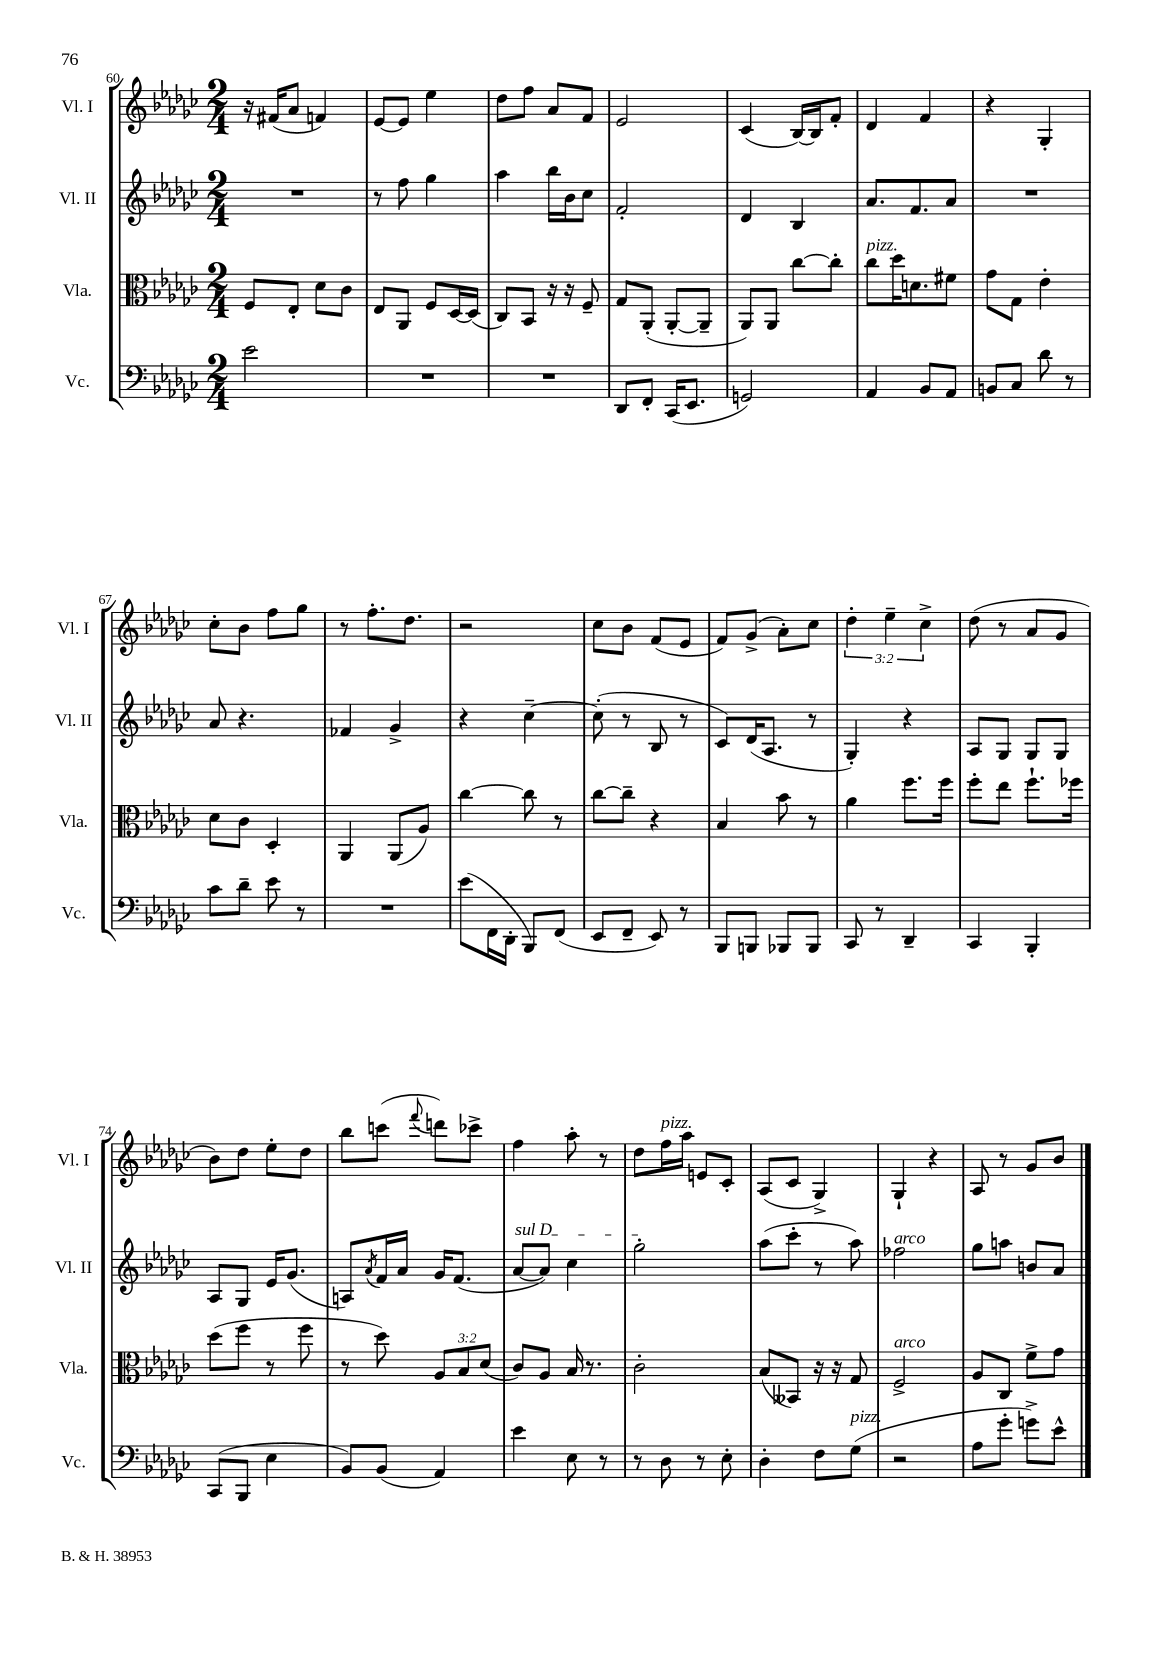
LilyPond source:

<<
\new StaffGroup <<
\new Staff = "s0" \with { instrumentName = "Vl. I" shortInstrumentName = "Vl. I" } {
    \clef treble \key ges \major \numericTimeSignature \time 2/4 \override Staff.TupletNumber.text = #tuplet-number::calc-fraction-text
    r16 fis'16( aes'8 f'4) |
    ees'8~ ees'8 ees''4 |
    des''8 f''8 aes'8 f'8 |
    ees'2 |
    ces'4( bes16~) bes16 f'8-. |
    des'4 f'4 |
    r4 ges4-. |
    ces''8-. bes'8 f''8 ges''8 |
    r8 f''8.-. des''8. |
    r2 |
    ces''8 bes'8 f'8( ees'8 |
    f'8) ges'8->( aes'8-.) ces''8 |
    \tuplet 3/2 { des''4-. ees''4-- ces''4-> } |
    des''8( r8 aes'8 ges'8 |
    bes'8) des''8 ees''8-. des''8 |
    bes''8 c'''8( \appoggiatura { f'''8 } d'''8) ces'''8-> |
    f''4 aes''8-. r8 |
    des''8 f''16^\markup { \italic "pizz." } aes''16 e'8 ces'8-. |
    aes8( ces'8 ges4->) |
    ges4-! r4 |
    aes8 r8 ges'8 bes'8 \bar "|." |
}
\new Staff = "s1" \with { instrumentName = "Vl. II" shortInstrumentName = "Vl. II" } {
    \clef treble \key ges \major \numericTimeSignature \time 2/4
    R2 |
    r8 f''8 ges''4 |
    aes''4 bes''16 bes'16 ces''8 |
    f'2-. |
    des'4 bes4 |
    aes'8. f'8. aes'8 |
    R2 |
    aes'8 r4. |
    fes'4 ges'4-> |
    r4 ces''4~-- |
    ces''8-.( r8 bes8 r8 |
    ces'8) des'16( aes8. r8 |
    ges4-.) r4 |
    aes8 ges8 ges8 ges8 |
    aes8 ges8 ees'16 ges'8.( |
    a8) \acciaccatura { aes'8 } f'16 aes'16 ges'16 f'8.( |
    \once \override TextSpanner.bound-details.left.text = \markup { \italic "sul D" } aes'8~\startTextSpan aes'8) ces''4 |
    ges''2-.\stopTextSpan |
    aes''8( ces'''8-. r8 aes''8) |
    fes''2^\markup { \italic "arco" } |
    ges''8 a''8 b'8 aes'8 \bar "|." |
}
\new Staff = "s2" \with { instrumentName = "Vla." shortInstrumentName = "Vla." } {
    \clef alto \key ges \major \numericTimeSignature \time 2/4 \override Staff.TupletNumber.text = #tuplet-number::calc-fraction-text
    f8 ees8-. des'8 ces'8 |
    ees8 aes,8 f8 des16~ des16( |
    ces8) bes,8 r16 r16 f8-- |
    ges8 aes,8-.( aes,8~-. aes,8-- |
    aes,8) aes,8 ces''8~ ces''8-. |
    ces''8^\markup { \italic "pizz." } des''16 d'8. fis'8 |
    ges'8 ges8 ees'4-. |
    des'8 ces'8 des4-. |
    aes,4 aes,8( aes8) |
    ces''4~ ces''8 r8 |
    ces''8~ ces''8-- r4 |
    bes4 bes'8 r8 |
    aes'4 f''8. f''16 |
    f''8-. ees''8 f''8.-! fes''16 |
    des''8( f''8 r8 f''8 |
    r8 des''8) \tuplet 3/2 { aes8 bes8 des'8( } |
    ces'8) aes8 bes16 r8. |
    ces'2-. |
    bes8( beses,8) r16 r16 ges8 |
    f2->^\markup { \italic "arco" } |
    aes8 ces8 f'8-> ges'8 \bar "|." |
}
\new Staff = "s3" \with { instrumentName = "Vc." shortInstrumentName = "Vc." } {
    \clef bass \key ges \major \numericTimeSignature \time 2/4
    ees'2 |
    R2 |
    R2 |
    des,8 f,8-. ces,16( ees,8. |
    g,2) |
    aes,4 bes,8 aes,8 |
    b,8 ces8 des'8 r8 |
    ces'8 des'8-- ees'8 r8 |
    R2 |
    ees'8( f,16 des,16-. bes,,8) f,8( |
    ees,8 f,8-- ees,8) r8 |
    bes,,8 b,,8 bes,,8 bes,,8 |
    ces,8 r8 des,4-- |
    ces,4 bes,,4-. |
    ces,8( bes,,8 ees4 |
    bes,8) bes,8( aes,4) |
    ees'4 ees8 r8 |
    r8 des8 r8 ees8-. |
    des4-. f8 ges8^\markup { \italic "pizz." }( |
    r2 |
    aes8 ges'8-. g'8->) ees'8-^ \bar "|." |
}
>>
>>
\layout { \context { \Score currentBarNumber = #60 } }
